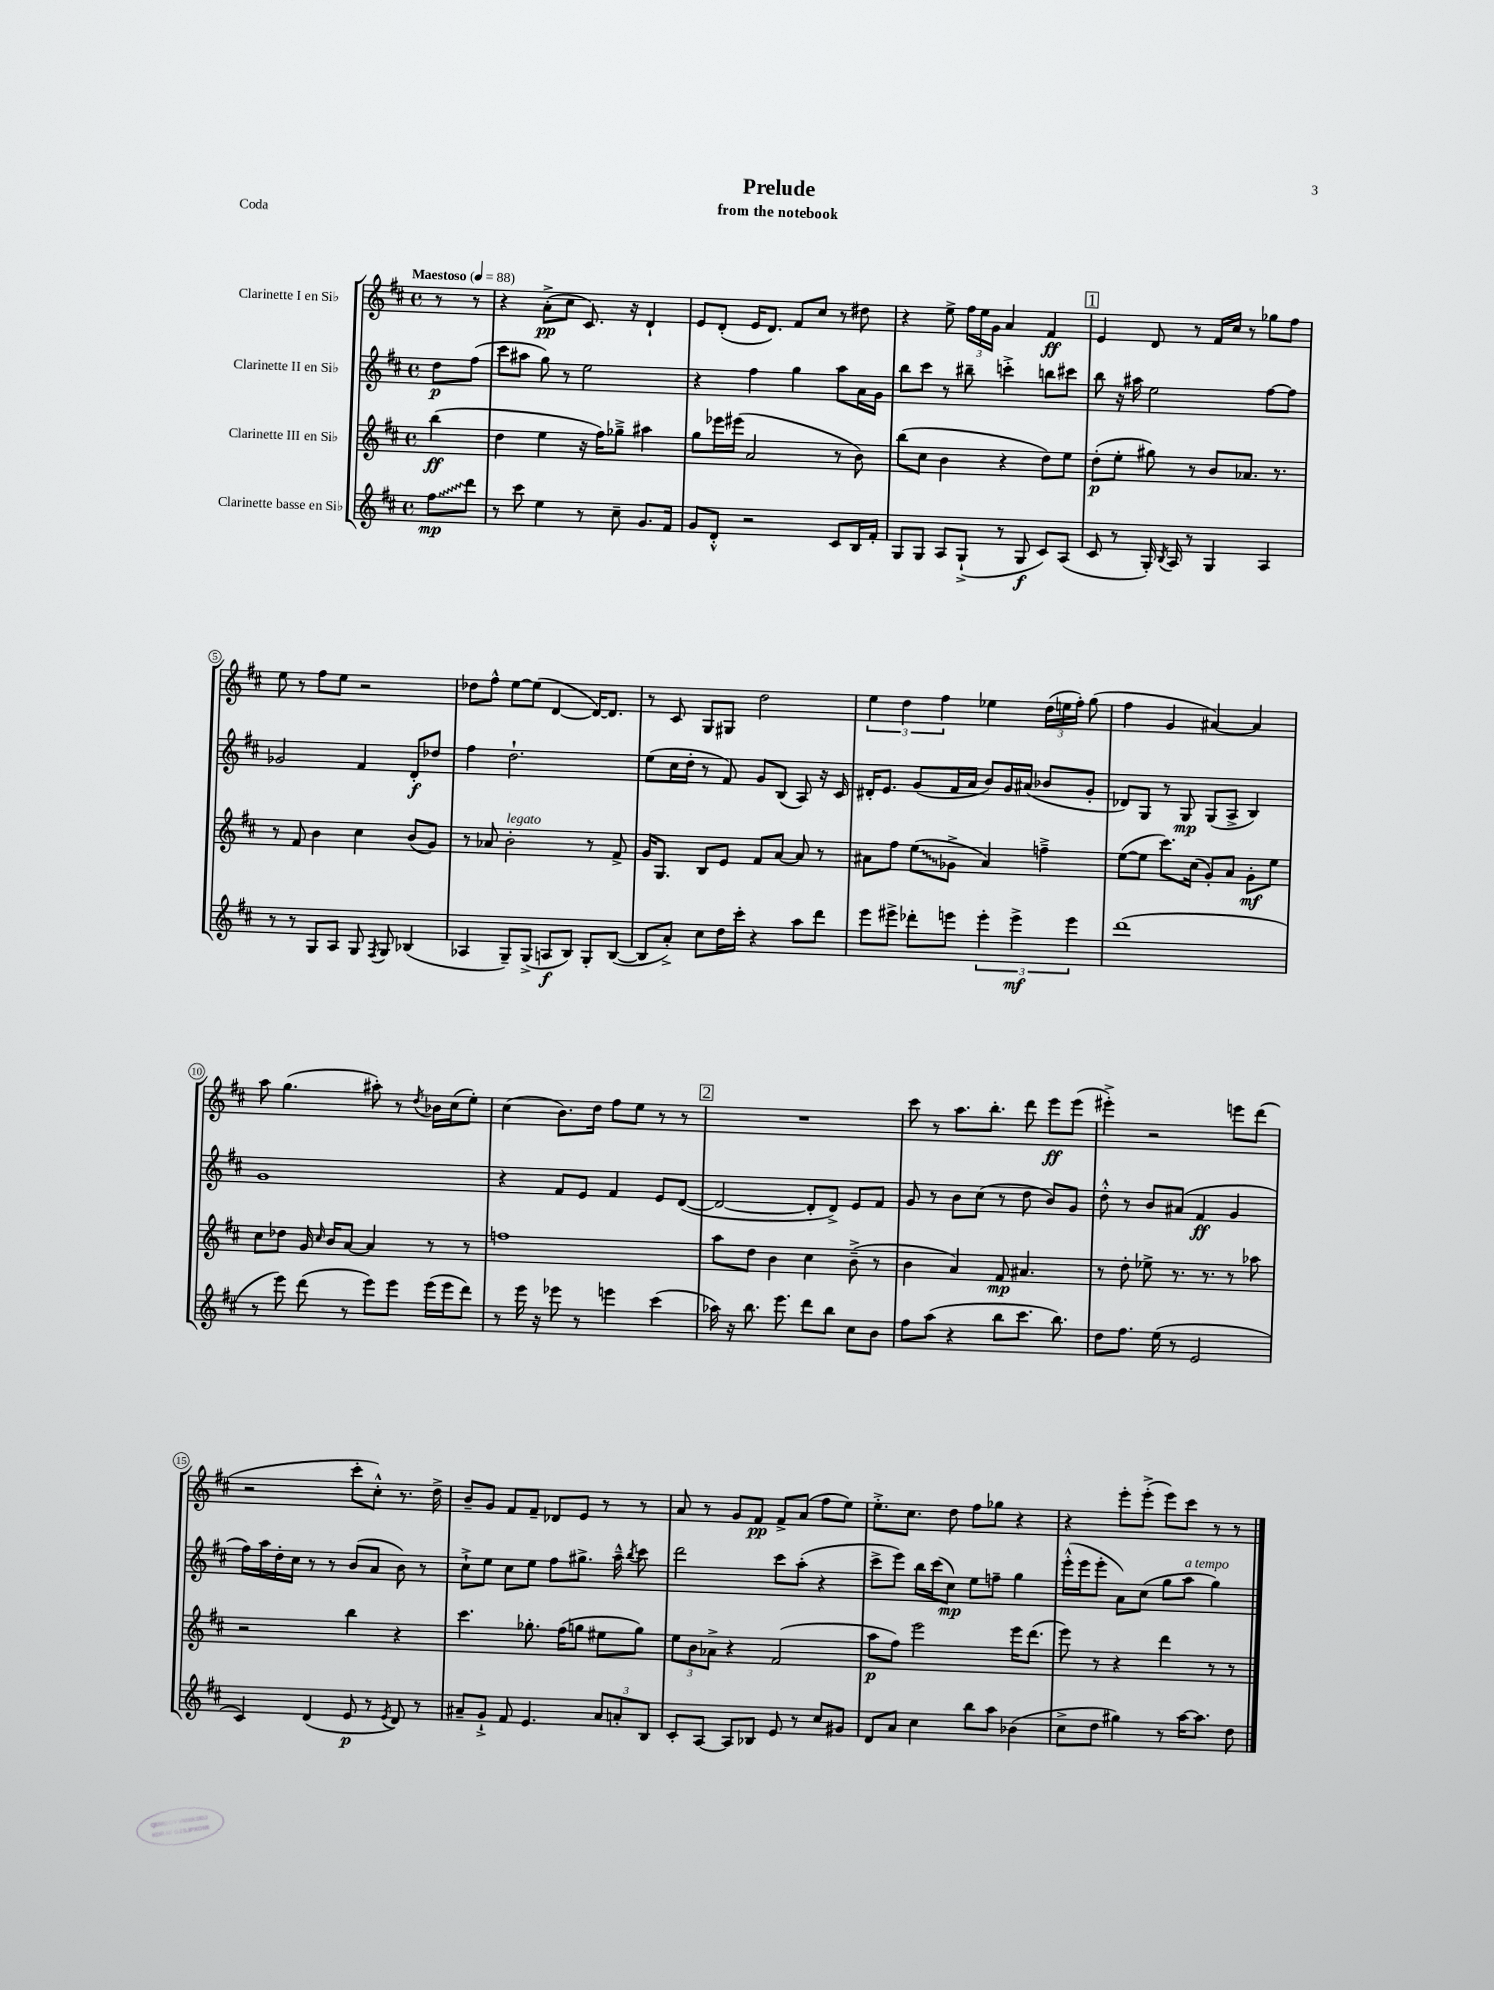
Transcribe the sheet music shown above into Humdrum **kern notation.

**kern	**kern	**kern	**kern
*staff4	*staff3	*staff2	*staff1
*clefG2	*clefG2	*clefG2	*clefG2
*k[f#c#]	*k[f#c#]	*k[f#c#]	*k[f#c#]
*M4/4	*M4/4	*M4/4	*M4/4
*met(c)	*met(c)	*met(c)	*met(c)
*MM88	*MM88	*MM88	*MM88
8ff#	(4bb	8dd	8r
8ddd	.	(8ff#	8r
=	=	=	=
8r	4dd	8ccc#	4r
8ccc#	.	8aa#	.
4ee	4ee	8gg)	(8a'^
.	.	8r	8cc#
8r	16r	2ee	8.c#)
.	16ff#)	.	.
8cc#~	8gg-~^	.	.
.	.	.	16r
8.g	4aa#	.	4d`
16f#	.	.	.
=	=	=	=
8g	8gg	4r	8e
8d'^^	16eee-	.	(8d'
.	(16eee#	.	.
2r	2a	4ff#	16e
.	.	.	8.d)
.	.	4gg	8f#
.	.	.	8cc#
8c#	8r	8aa	8r
16B	8b)	16a	8dd#
16f#'	.	16g	.
=	=	=	=
8G	(8bb	8bb	4r
8G	8cc#	8ccc#	.
8A	4b	8r	8ee^
(8G`^	.	8bb#~	24ff#
.	.	.	24ee
.	.	.	24g
8r	4r	4ccc'^	4a
8G	.	.	.
8c#)	8dd)	8bb	4f#
(8A	8ee	8ccc#	.
=	=	=	=
8c#	(8dd'	8bb	4e
8r	8ee'	16r	.
.	.	16aa#	.
16G')	8gg#)	2ee	8d
8qB	.	.	.
16A	.	.	.
8r	8r	.	8r
4G	8b	.	16f#
.	.	.	16cc#
.	8.a-	.	8r
4A	.	[8ff#	8gg-
.	8.r	.	.
.	.	8ff#]	8ff#
=	=	=	=
8r	8r	2g-	8ee
8r	8f#	.	8r
8G	4b	.	8ff#
8A	.	.	8ee
8G	4cc#	4f#	2r
8qF#	.	.	.
8G	.	.	.
(4B-	(8b	8d'	.
.	8g)	8dd-	.
=	=	=	=
4A-	8r	4ff#	8dd-
.	8a-	.	8ff#^^
8G~)	2b'	2.dd`	[8ee
(8G^	.	.	(8ee]
8A	.	.	[4d
8B)	.	.	.
8G'	8r	.	16d_)
.	.	.	8.d]
([8B	8f#^	.	.
=	=	=	=
8B]	16g	(8ee	8r
.	8.G	.	.
8a'^)	.	16cc#	8c#
.	.	16dd'	.
8cc#	8B	8r	8G
16dd	8e	8f#)	8G#
16ccc#'	.	.	.
4r	8f#	8g	2dd
.	[8a	(8B	.
8aa	8a]	8A)	.
8ddd	8r	16r	.
.	.	16c#	.
=	=	=	=
8eee	8a#	16d#'	6ee
.	.	8.e	.
8eee#^	8ff#	.	.
.	.	.	6dd
8ddd-'	(8ee	(8g	.
.	.	.	6ff#
8eee	8g-^	16f#	.
.	.	16a	.
6eee'	4a#)	8b)	4ee-
.	.	16g	.
6eee^	.	.	.
.	.	(16a#	.
.	4ff~^	8b-	(24dd
.	.	.	24ee
6eee	.	.	24ff#')
.	.	8g'	(8gg
=	=	=	=
(1ddd	([8ee	8d-)	4ff#
.	8ee]	8G	.
.	8.ccc#)	8r	4g
.	.	8G	.
.	(16cc#	.	.
.	8g')	(8G	[4a#)
.	8a	8A^	.
.	8g'	4B)	4a#]
.	8ee	.	.
=	=	=	=
8r	8cc#	1g	8aa
8eee)	8dd-	.	(4.gg
(8ddd	16g	.	.
.	16qqcc#	.	.
.	16b	.	.
8r	[8a	.	.
8eee)	4a]	.	8aa#')
8eee	.	.	8r
.	.	.	8qdd
(16eee	8r	.	16b-
16eee	.	.	(16cc#
8ddd)	8r	.	8ee')
=	=	=	=
8r	1ff	4r	(4cc#
16eee	.	.	.
16r	.	.	.
8eee-	.	8f#	8.b)
8r	.	8e	.
.	.	.	16dd
4eee	.	4f#	8ff#
.	.	.	8ee
(4ccc#	.	8e	8r
.	.	([8d	8r
=	=	=	=
16aa-)	8aa	2d_	1r
16r	.	.	.
8.bb	8dd	.	.
.	4b	.	.
8.eee	.	.	.
8ddd	4cc#	8d']	.
8bb	.	8d^)	.
8cc#	(8b~^	8e	.
8b	8r	8f#	.
=	=	=	=
8ff#	4b	8g	8ccc#
(8aa	.	8r	8r
4r	4a)	8b	8.aa
.	.	(8cc#	.
.	.	.	8.bb'
8bb	8f#	8r	.
8.ccc#	4.a#	8dd	8ddd
.	.	8b)	8eee
8.bb)	.	.	.
.	.	8g	(8eee
=	=	=	=
8dd	8r	8dd'^^	4eee#'^)
8.ff#	8dd'	8r	.
.	8ee-^	8b	2r
(16ee	.	.	.
8r	8.r	(8a#	.
2e	.	4f#	.
.	8.r	.	.
.	8r	4g	8eee
.	8aa-	.	(8ddd
=	=	=	=
4c#)	2r	16ff#)	2r
.	.	16aa	.
.	.	16dd'	.
.	.	16cc#	.
(4d	.	8r	.
.	.	8r	.
8e	4bb	(8b	8ccc#'
8r	.	8a	8cc#'^^)
8qe	.	.	.
8d)	4r	8b)	8.r
8r	.	8r	.
.	.	.	16dd^
=	=	=	=
8a#~	4.ccc#	8cc#`^	8b~
8g`^	.	8ee	8g
8f#	.	8cc#	8f#
4.e	8.gg-'	8ee	8f#~
.	.	8ff#	8d-
.	(16ff#	.	.
.	8gg	8.gg#^	8e
12a#	8ee#	.	8r
.	.	16aa~^^	.
12a'	.	.	.
.	.	8qbb	.
.	8gg)	8ccc#	8r
12B	.	.	.
=	=	=	=
8c#'	12ee	2ddd	8a
.	12b	.	.
[8A	.	.	8r
.	12a-^	.	.
8A]	4r	.	8g
8B-	.	.	8f#
8e	(2f#	8ccc#	8f#^
8r	.	(8aa'	(8a
8cc#	.	4r	8ff#
8g#	.	.	8ee)
=	=	=	=
8d	8aa	8ccc#^	8.ee'^
8a	8ff#)	8eee)	.
.	.	.	8.cc#
4cc#	2eee	16bb	.
.	.	(16ccc#	.
.	.	8cc#)	8dd
8bb	.	8ee	8ff#
8aa	.	8ff~	8gg-
(4b-	16eee	4gg	4r
.	(8.ddd	.	.
=	=	=	=
8cc#^	8eee)	(16eee'^^	4r
.	.	16eee	.
8dd	8r	8eee'	.
4gg#)	4r	8a)	8eee'
.	.	(8cc#	(8eee'^
8r	4ddd	8gg	8eee)
[16aa	.	8aa	8ccc#
8.aa]	.	.	.
.	8r	4gg)	8r
8dd	8r	.	8r
==	==	==	==
*-	*-	*-	*-
